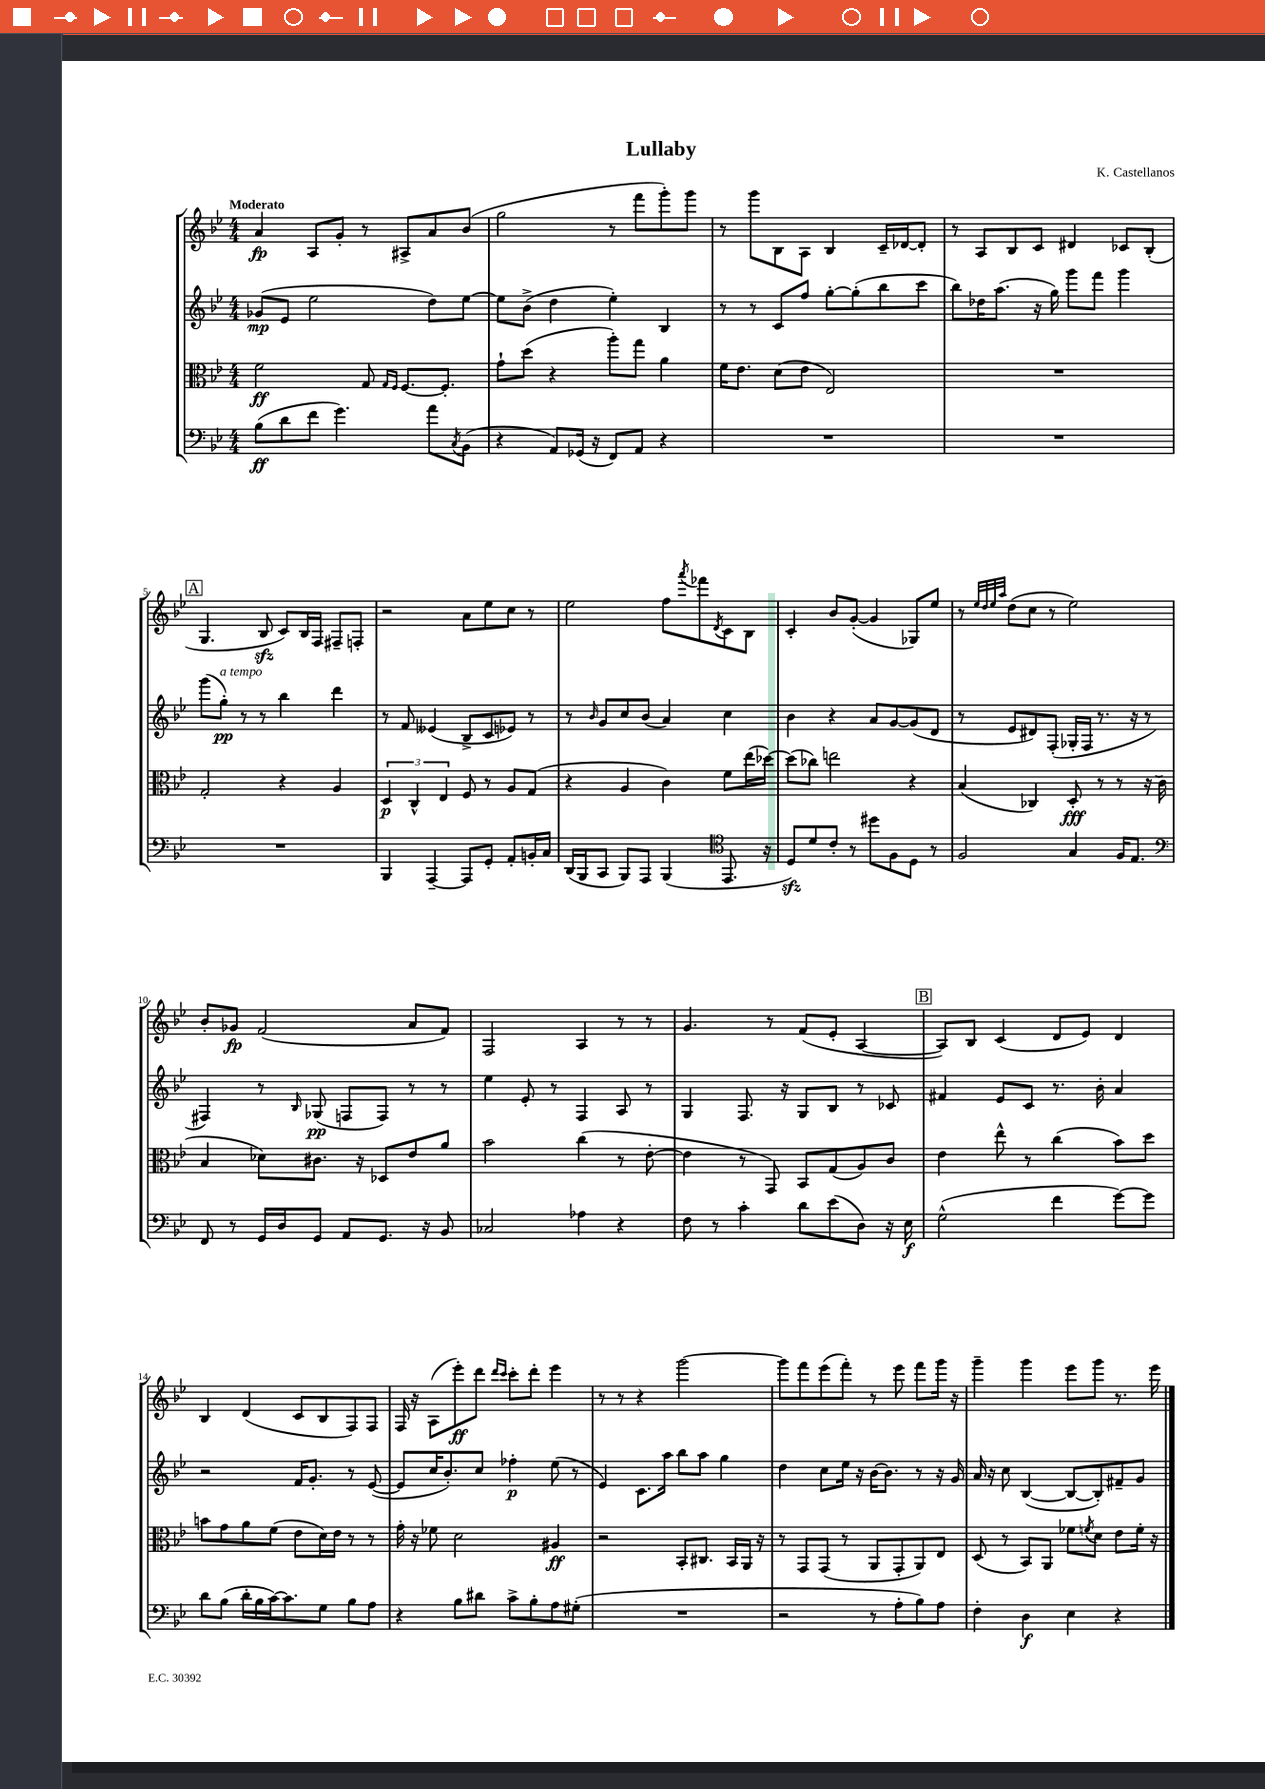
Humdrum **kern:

**kern	**kern	**kern	**kern
*staff4	*staff3	*staff2	*staff1
*clefF4	*clefC3	*clefG2	*clefG2
*k[b-e-]	*k[b-e-]	*k[b-e-]	*k[b-e-]
*M4/4	*M4/4	*M4/4	*M4/4
(8B-	2f	(8g-	4a
8d	.	8e-	.
8f	.	2ee-	8A
4.g)	.	.	8g'
.	8G	.	8r
.	16qqG	.	.
.	16qqF	.	.
.	[8.F	.	8A#^
8a	.	8dd)	8a
.	8.F']	.	.
8qC	.	.	.
(8BB-	.	[8ee-	(8b-
=	=	=	=
4r	8g`	8ee-]	2gg
.	(8dd	(8b-^	.
8AA)	4r	4dd	.
(16GG-	.	.	.
16r	.	.	.
8FF)	8aa')	4ee-')	8r
8AA	8gg	.	8fff
4r	4a	4B-	8ggg')
.	.	.	8ggg
=	=	=	=
1r	16f	8r	8r
.	8.e-	.	.
.	.	8r	8ggg
.	(8d	8c	8B-
.	8e-	8ff	8A
.	2E-)	[8gg'	4B-
.	.	(8gg']	.
.	.	8bb-	16c~
.	.	.	[16d-
.	.	8ccc	8d-']
=	=	=	=
1r	1r	8bb-)	8r
.	.	16dd-	8A
.	.	(8.aa	.
.	.	.	8B-
.	.	16r	8c
.	.	16gg)	.
.	.	8ggg	4d#
.	.	8fff	.
.	.	4ggg	8c-
.	.	.	(8B-'
=	=	=	=
1r	2G'	(8ggg	4.G
.	.	8gg')	.
.	.	8r	.
.	.	8r	8B-
.	4r	4bb-	8c)
.	.	.	16B-
.	.	.	16F
.	4A	4ddd	8F#~
.	.	.	8F'
=	=	=	=
4BBB-	6D	8r	2r
.	.	8f	.
.	6C^^	.	.
[4AAA~	.	(4e--	.
.	6E-	.	.
8AAA]	8F	8B-^	8a
8GG'	8r	8c	8ee-
8AA'	8A	8e-)	8cc
16BB'	(8G	8r	8r
16C	.	.	.
=	=	=	=
(16DD	4r	8r	2ee-
16BBB-	.	.	.
.	.	16qqb-	.
8CC	.	8g	.
8BBB-)	4A	8cc	.
8AAA	.	(8b-	.
(4BBB-	4c)	4a)	8ff
.	.	.	8qaaa
.	.	.	8fff-
*clefC4	*	*	*
.	.	.	8qd
8.EE-	8f	4cc	8c
.	(16ee-	.	8B-
16r	[16dd-)	.	.
=	=	=	=
8D)	(8dd-]	4b-	4c'
8d	8cc-)	.	.
8c'	2ee	4r	8b-
8r	.	.	([8g'
8dd#	.	8a	4g]
8F	.	[8g	.
8D	4r	(8g]	8G-)
8r	.	8d	8ee-
=	=	=	=
2F	(4B-	8r	8r
.	.	.	32qqee-
.	.	.	32qqdd
.	.	.	32qqee-
.	.	.	32qqaa
.	.	8e-	(8dd
.	4C-)	8d#)	8cc
.	.	(8F'	8r
4G	8D'	16G-'	2ee-)
.	.	16F	.
.	8r	8.r	.
16F	8r	.	.
8.E-	.	16r	.
.	16r	8r	.
.	(16c	.	.
=	=	=	=
*clefF4	*	*	*
8FF	4B-	4F#)	8b-'
8r	.	.	8g-
16GG	8d-)	8r	(2f
16D	.	.	.
.	.	16qqB-	.
8GG	8.c#	(8G-	.
8AA	.	8F	.
.	16r	.	.
8.GG	8D-	8F)	.
.	8e-	8r	8a
16r	.	.	.
8BB-	8a	8r	8f)
=	=	=	=
2C-	2b-	4ee-	2F
.	.	8e-'	.
.	.	8r	.
4A-	(4cc	4F	4A
4r	8r	8A	8r
.	[8e-'	8r	8r
=	=	=	=
8F	4e-]	4G	4.g
8r	.	.	.
4c'	8r	8.F	.
.	8GG)	.	8r
.	.	16r	.
8d	8BB-	8G	(8f
(8e-	(8G	8B-	8e-'
8D)	8A)	8r	[4A
16r	8c	8c-	.
16E-	.	.	.
=	=	=	=
(2G^^	4e-	4f#	8A])
.	.	.	8B-
.	8ee-^^	8e-	(4c
.	8r	8c	.
4f	(4cc	8.r	8d
.	.	.	8e-)
.	.	16b-'	.
[8g)	8b-)	4a	4d
8g]	8dd	.	.
=	=	=	=
8d	8b	2r	4B-
(8B-	8g	.	.
16d'	8a	.	(4d
16B-	.	.	.
[16c)	(8f	.	.
8.c]	.	.	.
.	8e-	16f	8c
.	.	8.g'	.
8G	16d)	.	8B-
.	16e-	.	.
8B-	8r	8r	8F)
8A	8r	([8e-	8F
=	=	=	=
4r	16g'	8e-]	16F
.	16r	.	16r
.	8f-	16cc	(8A
.	.	8.b-')	.
8B-	2d	.	8eee-')
8d#	.	8cc	8ddd
.	.	.	16qqddd
.	.	.	16qqccc
8c^	.	4ff-'	8ccc'
8B-'	.	.	8ddd'
8A	4A#	(8ee-	4eee-
(8G#'	.	8r	.
=	=	=	=
1r	2r	4e-)	8r
.	.	.	8r
.	.	8.c	4r
.	.	16aa	.
.	8BB-'	8bb-	[2ggg
.	8.C#	8aa	.
.	.	4gg	.
.	16BB-	.	.
.	16AA	.	.
.	16r	.	.
=	=	=	=
2r	8r	4dd	8ggg]
.	8GG	.	8fff
.	(8GG	8cc	(8eee-
.	8r	16ee-	8fff')
.	.	16r	.
8r	8AA	[16b-	8r
.	.	8.b-]	.
8A'	8GG'	.	8eee-
8B-)	8AA)	8r	8fff
8A	8E-	16r	16ggg
.	.	16g	16r
=	=	=	=
4F'	(8D	16a	4ggg~
.	.	16r	.
.	8r	8cc	.
4D	8BB-)	([4B-	4ggg
.	8AA	.	.
4E-	8f-	8B-_	8eee-
.	8qf	.	.
.	8d	8B-'])	8ggg
4r	8e-	8f#~	8.r
.	16f'	8g	.
.	16r	.	16eee-
==	==	==	==
*-	*-	*-	*-
